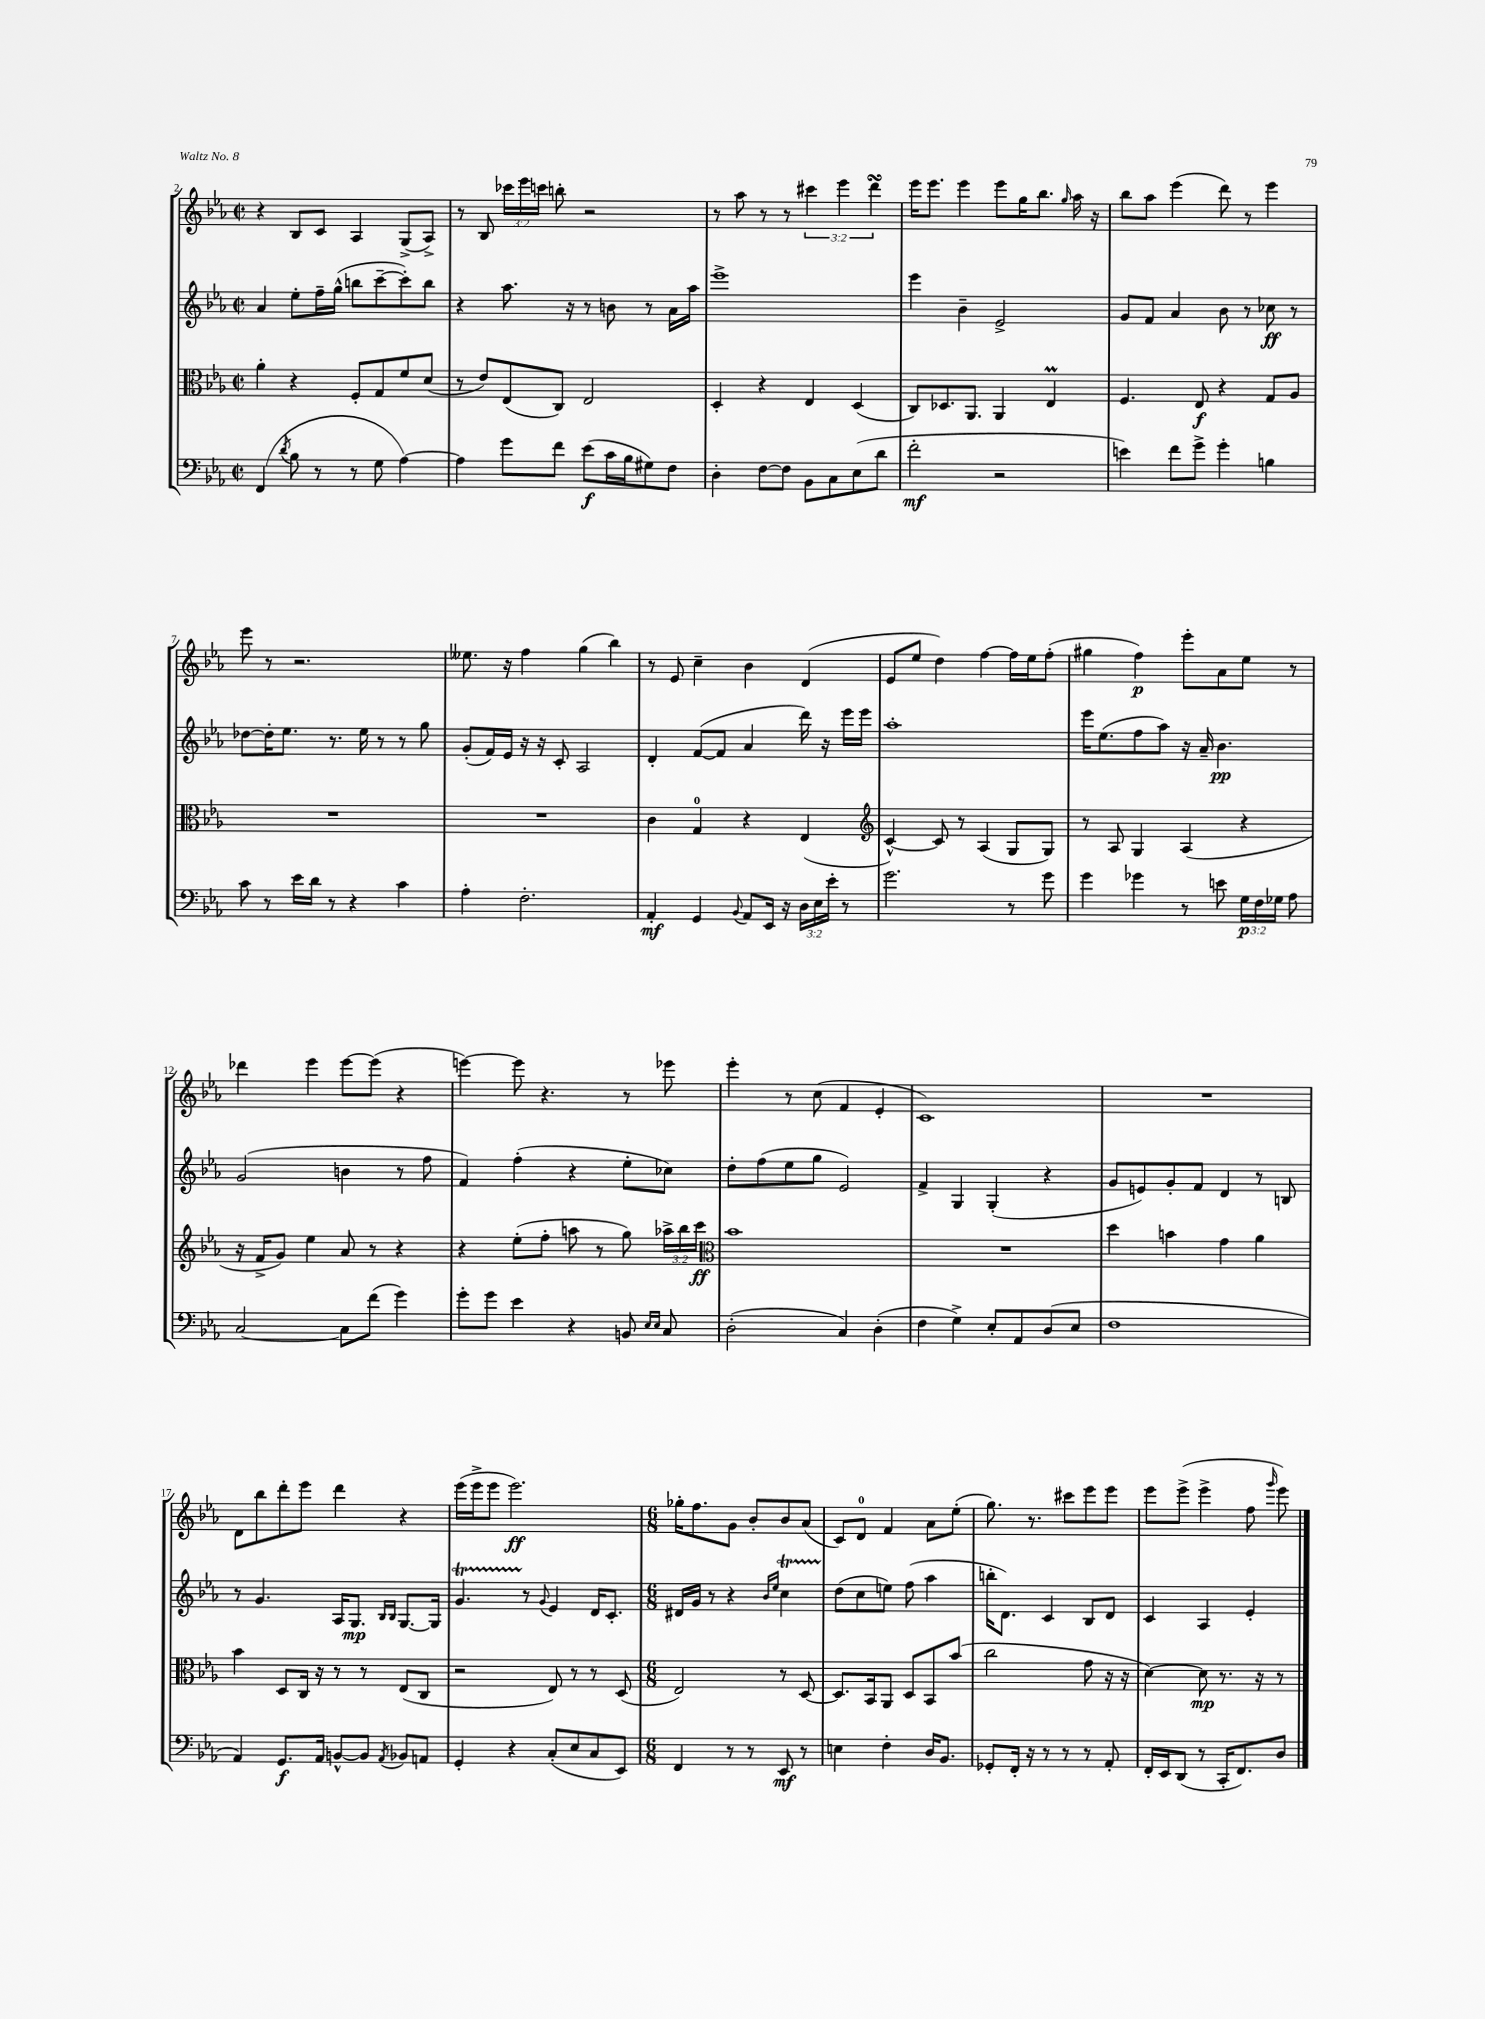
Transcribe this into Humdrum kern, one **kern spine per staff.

**kern	**dynam	**kern	**dynam	**kern	**dynam	**kern	**dynam
*part4	*part4	*part3	*part3	*part2	*part2	*part1	*part1
*staff4	*staff4	*staff3	*staff3	*staff2	*staff2	*staff1	*staff1
*clefF4	*	*clefC3	*	*clefG2	*	*clefG2	*
*k[b-e-a-]	*	*k[b-e-a-]	*	*k[b-e-a-]	*	*k[b-e-a-]	*
*M2/2	*	*M2/2	*	*M2/2	*	*M2/2	*
*met(c|)	*	*met(c|)	*	*met(c|)	*	*met(c|)	*
=2	=2	=2	=2	=2	=2	=2	=2
(4FF/	.	4a-'\	.	4a-/	.	4r	.
8qd/	.	.	.	.	.	.	.
8B-\	.	4r	.	8ee-'\L	.	8B-/L	.
8r	.	.	.	16ff~\L	.	8c/J	.
.	.	.	.	(16gg^^\JJ	.	.	.
8r	.	8F'/L	.	8bbn\L	.	4A-/	.
8G\	.	8G/	.	[8ccc~\	.	.	.
[4A-\)	.	8f/	.	8ccc'\])	.	(8G^/L	.
.	.	(8d/J	.	8bb\J	.	8A-^/J)	.
=3	=3	=3	=3	=3	=3	=3	=3
4A-\]	.	8r	.	4r	.	8r	.
.	.	8e-/L)	.	.	.	8B-/	.
8g\L	.	(8E-/	.	8.aa-\	.	24ccc-X\LL	.
.	.	.	.	.	.	24eee-\	.
.	.	.	.	.	.	24cccn\JJ	.
8f\J	.	8C/J)	.	.	.	8bbn'\	.
.	.	.	.	16r	.	.	.
(8e-\L	f	2E-/	.	8r	.	2r	.
16c\L	.	.	.	8bn\	.	.	.
16B-\J	.	.	.	.	.	.	.
8G#X\)	.	.	.	8r	.	.	.
8F\J	.	.	.	16a-\LL	.	.	.
.	.	.	.	16aa-\JJ	.	.	.
=4	=4	=4	=4	=4	=4	=4	=4
4D'\	.	4D'/	.	1eee-^	.	8r	.
.	.	.	.	.	.	8aa-\	.
[8F\L	.	4r	.	.	.	8r	.
8F\J]	.	.	.	.	.	8r	.
8BB-\L	.	4E-/	.	.	.	6ccc#X\	.
8C\	.	.	.	.	.	.	.
.	.	.	.	.	.	6eee-\	.
(8E-\	.	(4D/	.	.	.	.	.
.	.	.	.	.	.	6dddsSsS\	.
8d\J	.	.	.	.	.	.	.
=5	=5	=5	=5	=5	=5	=5	=5
2f'\	mf	8C/L)	.	4eee-\	.	16eee-\KL	.
.	.	.	.	.	.	8.eee-\J	.
.	.	8.D-X/	.	.	.	.	.
.	.	.	.	4b-~\	.	4eee-\	.
.	.	8.AA-/J	.	.	.	.	.
2r	.	4AA-/	.	2e-^/	.	8eee-\L	.
.	.	.	.	.	.	16gg\K	.
.	.	.	.	.	.	8.bb-\J	.
.	.	4E-M/	.	.	.	.	.
.	.	.	.	.	.	16qqgg/	.
.	.	.	.	.	.	16aa-\	.
.	.	.	.	.	.	16r	.
=6	=6	=6	=6	=6	=6	=6	=6
4en\)	.	4.F/	.	8g/L	.	8bb-\L	.
.	.	.	.	8f/J	.	8aa-\J	.
8f\L	.	.	.	4a-/	.	(4eee-\	.
8g^\J	.	8E-/	f	.	.	.	.
4g'\	.	4r	.	8b-\	.	8ddd\)	.
.	.	.	.	8r	.	8r	.
4Bn\	.	8G/L	.	8cc-X\	ff	4eee-\	.
.	.	8A-/J	.	8r	.	.	.
!!LO:LB:g=z
=7	=7	=7	=7	=7	=7	=7	=7
8c\	.	1r	.	[8dd-X\L	.	8eee-\	.
8r	.	.	.	16dd-'\K]	.	8r	.
.	.	.	.	8.ee-\J	.	.	.
16e-\LL	.	.	.	.	.	2.r	.
16d\JJ	.	.	.	.	.	.	.
8r	.	.	.	8.r	.	.	.
4r	.	.	.	.	.	.	.
.	.	.	.	16ee-\	.	.	.
.	.	.	.	8r	.	.	.
4c\	.	.	.	8r	.	.	.
.	.	.	.	8gg\	.	.	.
=8	=8	=8	=8	=8	=8	=8	=8
4A-'\	.	1r	.	(8g'/L	.	8.ee--X\	.
.	.	.	.	16f/L)	.	.	.
.	.	.	.	16e-/JJ	.	16r	.
2.F'\	.	.	.	16r	.	4ff\	.
.	.	.	.	16r	.	.	.
.	.	.	.	8c'/	.	.	.
.	.	.	.	2A-/	.	(4gg\	.
.	.	.	.	.	.	4bb-\)	.
=9	=9	=9	=9	=9	=9	=9	=9
4AA-'/	mf	4c\	.	4d'/	.	8r	.
.	.	.	.	.	.	8e-/	.
4GG/	.	4G/	.	([8f/L	.	4cc~\	.
.	.	.	.	8f/J]	.	.	.
8qqBB-/	.	.	.	.	.	.	.
8AA-/L	.	4r	.	4a-/	.	4b-\	.
16EE-/Jk	.	.	.	.	.	.	.
16r	.	.	.	.	.	.	.
24D\LL	.	(4E-/	.	16ddd\)	.	(4d/	.
24E-\	.	.	.	.	.	.	.
.	.	.	.	16r	.	.	.
24e-'\JJ	.	.	.	.	.	.	.
8r	.	.	.	16eee-\LL	.	.	.
.	.	.	.	16eee-\JJ	.	.	.
=10	=10	=10	=10	=10	=10	=10	=10
*	*	*clefG2	*	*	*	*	*
2.g\	.	[4c^^/)	.	1aa-'	.	8e-/L	.
.	.	.	.	.	.	8ee-/J	.
.	.	8c/]	.	.	.	4dd\)	.
.	.	8r	.	.	.	.	.
.	.	(4A-/	.	.	.	[4ff\	.
8r	.	8G/L	.	.	.	16ff\LL]	.
.	.	.	.	.	.	16ee-\J	.
8g\	.	8G/J)	.	.	.	(8ff'\J	.
=11	=11	=11	=11	=11	=11	=11	=11
4g\	.	8r	.	16eee-\KL	.	4gg#X\	.
.	.	.	.	(8.ee-\	.	.	.
.	.	8A-/	.	.	.	.	.
4g-X\	.	4G/	.	8ff\	.	4ff\)	p
.	.	.	.	8aa-\J)	.	.	.
8r	.	(4A-/	.	16r	.	8eee-'\L	.
.	.	.	.	16a-~/	.	.	.
8en\	.	.	.	4.b-\	pp	8a-\	.
24G\LL	p	4r	.	.	.	8ee-\J	.
24F\	.	.	.	.	.	.	.
24G-X\JJ	.	.	.	.	.	.	.
8A-\	.	.	.	.	.	8r	.
!!LO:LB:g=z
=12	=12	=12	=12	=12	=12	=12	=12
[2C/	.	16r	.	(2g/	.	4ddd-X\	.
.	.	16f^/KL	.	.	.	.	.
.	.	8g/J)	.	.	.	.	.
.	.	4ee-\	.	.	.	4eee-\	.
8C\L]	.	8a-/	.	4bn\	.	[8eee-\L	.
(8f\J	.	8r	.	.	.	(8eee-\J]	.
4g\)	.	4r	.	8r	.	4r	.
.	.	.	.	8ff\	.	.	.
=13	=13	=13	=13	=13	=13	=13	=13
8g'\L	.	4r	.	4f/)	.	[4eeen\)	.
8g\J	.	.	.	.	.	.	.
4e-\	.	(8ee-'\L	.	(4ff'\	.	8eee\]	.
.	.	8ff'\J	.	.	.	4.r	.
4r	.	8aan\	.	4r	.	.	.
.	.	8r	.	.	.	.	.
8BBn/	.	8gg\)	.	8ee-'\L	.	8r	.
16qqE-/LL	.	.	.	.	.	.	.
16qqE-/JJ	.	.	.	.	.	.	.
8C/	.	24aa-X^\LL	.	8cc-X\J)	.	8eee-X\	.
.	.	24bb-\	.	.	.	.	.
.	.	24ccc\JJ	ff	.	.	.	.
=14	=14	=14	=14	=14	=14	=14	=14
*	*	*clefC3	*	*	*	*	*
(2D'\	.	1b-	.	8dd'\L	.	4eee-'\	.
.	.	.	.	(8ff\	.	.	.
.	.	.	.	8ee-\	.	8r	.
.	.	.	.	8gg\J	.	(8cc\	.
4C/)	.	.	.	2e-/)	.	4f/	.
(4D'\	.	.	.	.	.	4e-'/	.
=15	=15	=15	=15	=15	=15	=15	=15
4F\	.	1r	.	4f^/	.	1c)	.
4G^\)	.	.	.	4G/	.	.	.
8E-'/L	.	.	.	(4G'/	.	.	.
8AA-/	.	.	.	.	.	.	.
(8D/	.	.	.	4r	.	.	.
8E-/J	.	.	.	.	.	.	.
=16	=16	=16	=16	=16	=16	=16	=16
1F	.	4dd\	.	8g/L	.	1r	.
.	.	.	.	8en/)	.	.	.
.	.	4bn\	.	8g'/	.	.	.
.	.	.	.	8f/J	.	.	.
.	.	4g\	.	4d/	.	.	.
.	.	4a-\	.	8r	.	.	.
.	.	.	.	8Bn/	.	.	.
!!LO:LB:g=z
=17	=17	=17	=17	=17	=17	=17	=17
4AA-/)	.	4b-\	.	8r	.	8d\L	.
.	.	.	.	4.g/	.	8bb-\	.
8.GG/L	f	8D/L	.	.	.	8ddd'\	.
.	.	16C/Jk	.	.	.	8eee-\J	.
16AA-/Jk	.	16r	.	.	.	.	.
[8BBn^^/L	.	8r	.	16A-/KL	.	4ddd\	.
.	.	.	.	8.G/J	mp	.	.
8BB/J]	.	8r	.	.	.	.	.
.	.	.	.	16qqB-/LL	.	.	.
8qAA-/	.	.	.	16qqB-/JJ	.	.	.
8BB-X/L	.	(8E-/L	.	[8.G/L	.	4r	.
8AAn/J	.	8C/J	.	.	.	.	.
.	.	.	.	16G/Jk]	.	.	.
=18	=18	=18	=18	=18	=18	=18	=18
4GG'/	.	2r	.	4.gt/	.	(16eee-\LL	.
.	.	.	.	.	.	16eee-^\J	.
.	.	.	.	.	.	8eee-\J	.
4r	.	.	.	.	.	2.eee-\)	ff
.	.	.	.	8r	.	.	.
.	.	.	.	8qqg/	.	.	.
(8C'/L	.	8E-/)	.	4e-/	.	.	.
8E-/	.	8r	.	.	.	.	.
8C/	.	8r	.	16d/KL	.	.	.
.	.	.	.	8.c'/J	.	.	.
8EE-/J)	.	(8D/	.	.	.	.	.
=19	=19	=19	=19	=19	=19	=19	=19
*M6/8	*	*M6/8	*	*M6/8	*	*M6/8	*
4FF/	.	2E-/)	.	16d#X/LL	.	16gg-X'\KL	.
.	.	.	.	16g/JJ	.	8.ff\	.
.	.	.	.	8r	.	.	.
8r	.	.	.	4r	.	8g\J	.
8r	.	.	.	.	.	8b-'/L	.
.	.	.	.	16qqb-/LL	.	.	.
.	.	.	.	16qqee-/JJ	.	.	.
8EE-/	mf	8r	.	4ccT\	.	8b-/	.
8r	.	[8D/	.	.	.	(8a-/J	.
=20	=20	=20	=20	=20	=20	=20	=20
4En\	.	8.D/L]	.	(8dd\L	.	8c/L)	.
.	.	.	.	8cc\	.	8d/J	.
.	.	16BB-/k	.	.	.	.	.
4F'\	.	8AA-/J	.	8een\J)	.	4f/	.
.	.	8D/L	.	(8ff\	.	.	.
16D/KL	.	8BB-/	.	4aa-\	.	8a-\L	.
8.BB-/J	.	.	.	.	.	.	.
.	.	(8b-/J	.	.	.	(8ee-'\J	.
=21	=21	=21	=21	=21	=21	=21	=21
8GG-X'/L	.	2cc\	.	16bbn'\KL	.	8.gg\)	.
.	.	.	.	8.d\J)	.	.	.
16FF'/Jk	.	.	.	.	.	.	.
16r	.	.	.	.	.	8.r	.
8r	.	.	.	4c/	.	.	.
8r	.	.	.	.	.	8ccc#X\L	.
8r	.	8g\	.	8B-/L	.	8eee-\	.
8AA-'/	.	16r	.	8d/J	.	8eee-\J	.
.	.	16r	.	.	.	.	.
=22	=22	=22	=22	=22	=22	=22	=22
16FF'/LL	.	[4d\)	.	4c/	.	8eee-\L	.
16EE-/J	.	.	.	.	.	.	.
(8DD/J	.	.	.	.	.	(8eee-^\J	.
8r	.	8d\]	mp	4A-/	.	4eee-^\	.
16CC'/KL	.	8.r	.	.	.	.	.
8.FF/)	.	.	.	.	.	.	.
.	.	.	.	4e-'/	.	8ff\	.
.	.	16r	.	.	.	.	.
.	.	.	.	.	.	16qqggg/	.
8D/J	.	8r	.	.	.	8eee-\)	.
==	==	==	==	==	==	==	==
*-	*-	*-	*-	*-	*-	*-	*-
